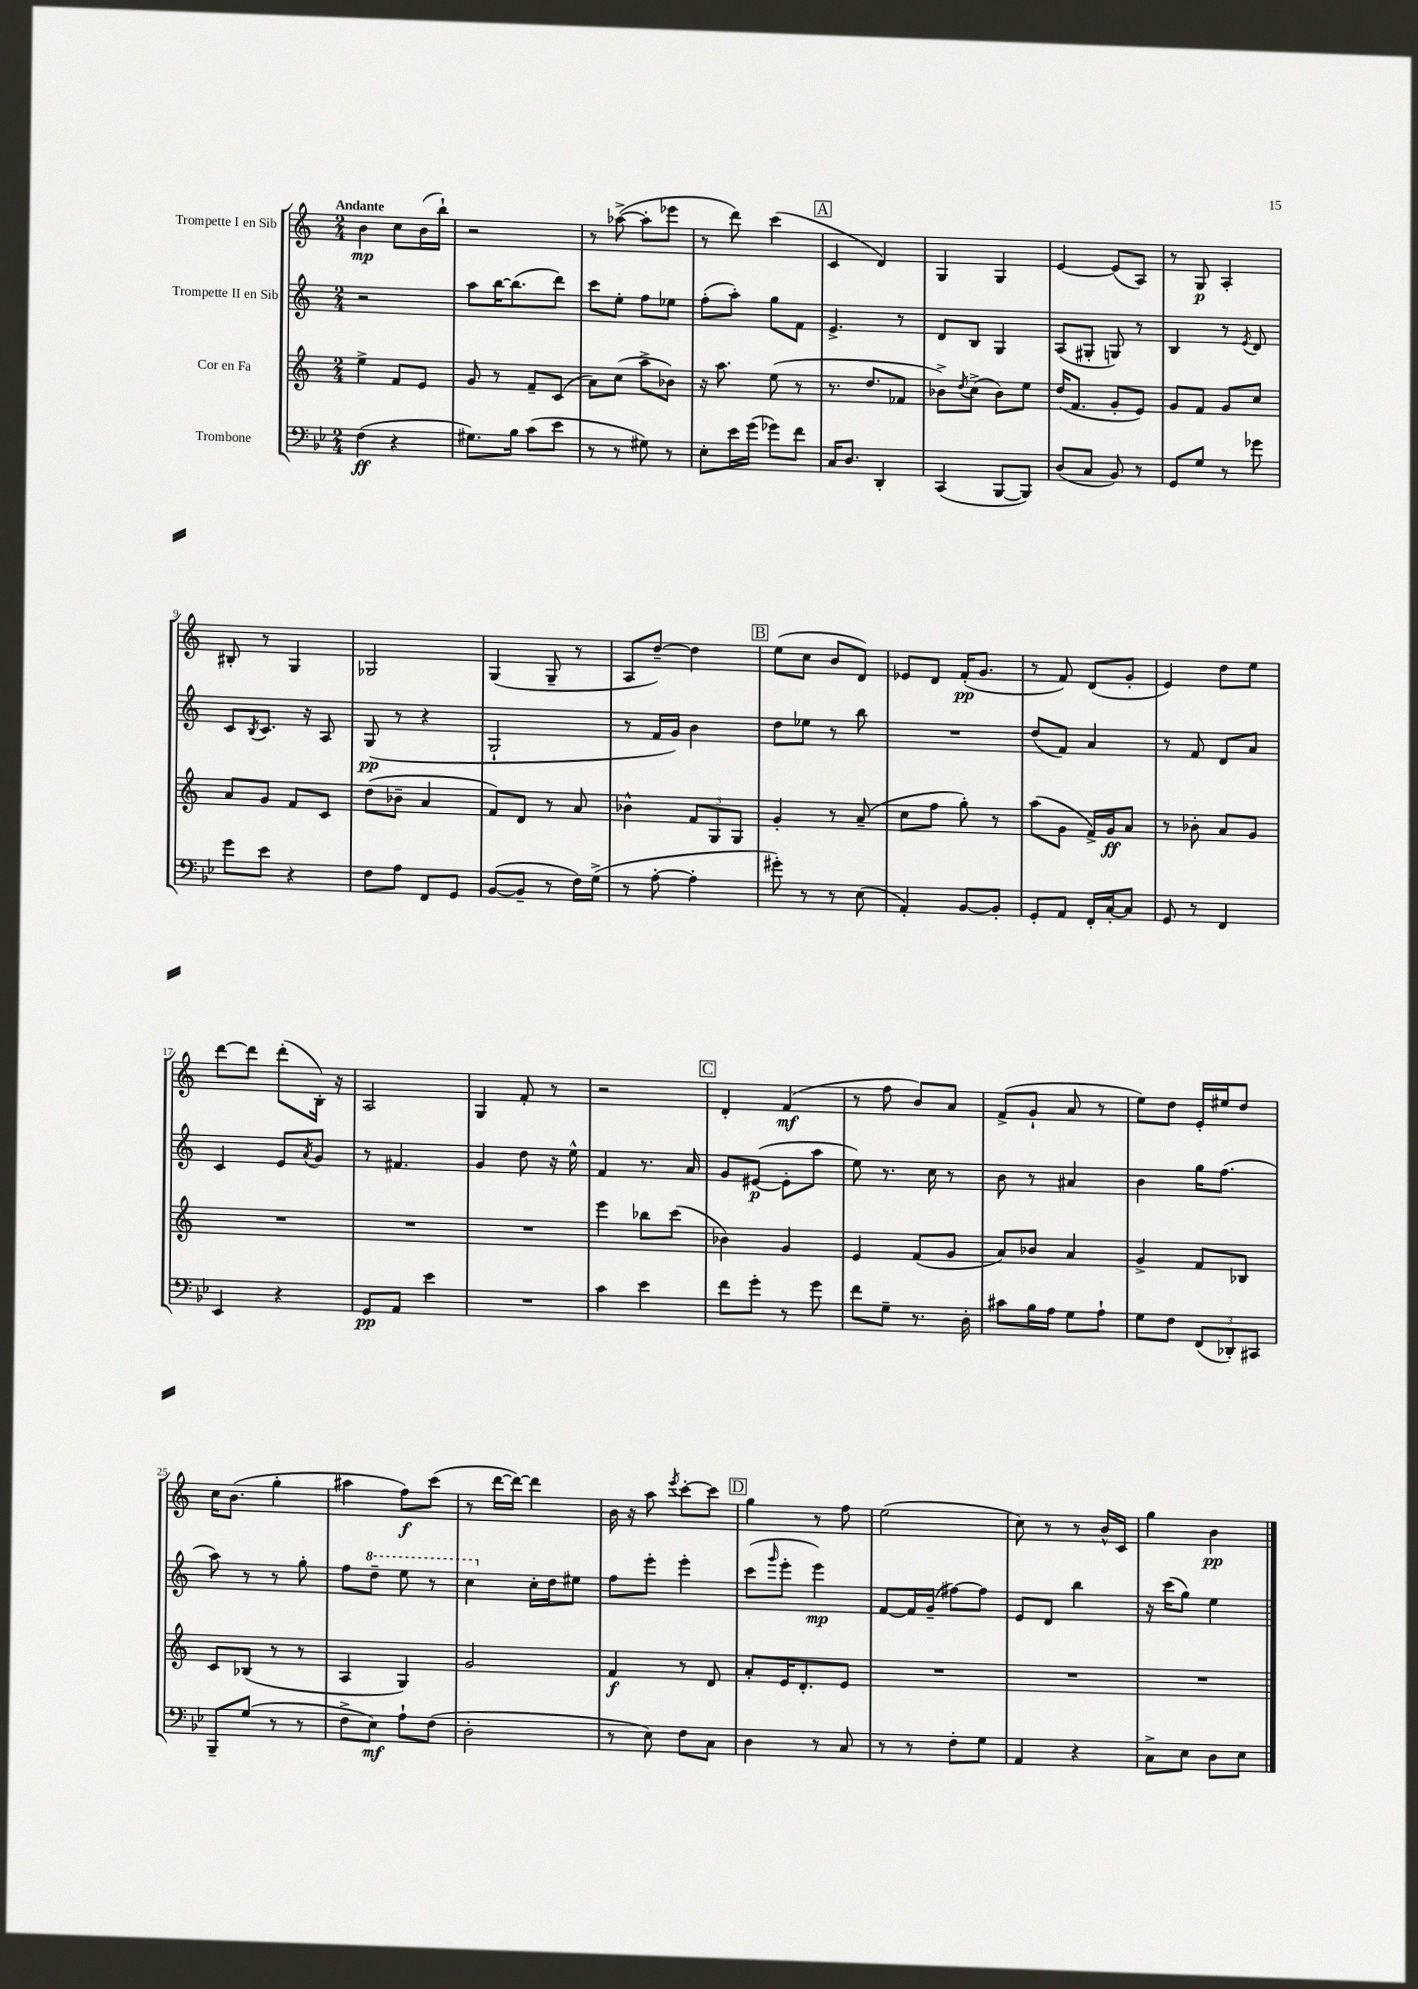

**kern	**dynam	**kern	**dynam	**kern	**dynam	**kern	**dynam
*part4	*part4	*part3	*part3	*part2	*part2	*part1	*part1
*staff4	*staff4	*staff3	*staff3	*staff2	*staff2	*staff1	*staff1
*I"Trombone	*	*I"Cor en Fa	*	*I"Trompette II en Sib	*	*I"Trompette I en Sib	*
*clefF4	*	*clefG2	*	*clefG2	*	*clefG2	*
*k[b-e-]	*	*k[]	*	*k[]	*	*k[]	*
*M2/4	*	*M2/4	*	*M2/4	*	*M2/4	*
=1	=1	=1	=1	=1	=1	=1	=1
!	!	!	!	!	!	!LO:TX:a:B:t=Andante	!
(4F\	ff	4ee^\	.	2r	.	4b\	mp
4r	.	8f/L	.	.	.	8cc\L	.
.	.	8e/J	.	.	.	(16b\L	.
.	.	.	.	.	.	16bb`\JJ)	.
=2	=2	=2	=2	=2	=2	=2	=2
8.G#X\L)	.	8g/	.	8aa\L	.	2r	.
.	.	8r	.	[16bb\K	.	.	.
16B-\Jk	.	.	.	(8.bb\]	.	.	.
(8c\L	.	8f~/L	.	.	.	.	.
8e-\J	.	(8c/J	.	8ddd\J)	.	.	.
=3	=3	=3	=3	=3	=3	=3	=3
8r	.	8a\L)	.	8ccc\L	.	8r	.
8r	.	(8cc\J	.	8ee'\J	.	([8aa-X^\	.
8G#X\)	.	8aa^\L	.	8ff\L	.	8aa-'\L]	.
8r	.	8b-X\J)	.	8ee-X\J	.	8eee-X\J	.
=4	=4	=4	=4	=4	=4	=4	=4
8E-'\L	.	16r	.	(8ff'\L	.	8r	.
.	.	8.aa\	.	.	.	.	.
16e-\L	.	.	.	8aa'\J)	.	8ddd\)	.
(16g\JJ	.	.	.	.	.	.	.
8g-X\L)	.	(8ee\	.	8gg\L	.	(4ccc\	.
8f\J	.	8r	.	8f\J	.	.	.
!!LO:REH:place=s1:t=A
=5	=5	=5	=5	=5	=5	=5	=5
16C/KL	.	8.r	.	4.e^/	.	4c/	.
8.D/J	.	.	.	.	.	.	.
.	.	8.dd/L	.	.	.	.	.
4DD'/	.	.	.	.	.	4d/)	.
.	.	8f-X/J	.	8r	.	.	.
=6	=6	=6	=6	=6	=6	=6	=6
(4CC/	.	8b-X^\L)	.	8d/L	.	4G/	.
.	.	8qdd/	.	.	.	.	.
.	.	(8cc^\J	.	8B/J	.	.	.
[8BBB-/L	.	8b-\L)	.	4G/	.	4G/	.
8BBB-/J])	.	8ee\J	.	.	.	.	.
=7	=7	=7	=7	=7	=7	=7	=7
(8D/L	.	(16dd/KL	.	(8A/L	.	[4e/	.
.	.	8.f/J	.	.	.	.	.
8C/J	.	.	.	8G#X'/J	.	.	.
8BB-/)	.	8g'/L	.	8Gn/)	.	(8e/L]	.
8r	.	8e/J)	.	8r	.	8A/J)	.
=8	=8	=8	=8	=8	=8	=8	=8
8GG/L	.	8g/L	.	4B/	.	8r	.
8G/J	.	8f/J	.	.	.	8G/	p
8r	.	8g/L	.	8r	.	4A'/	.
.	.	.	.	8qe/	.	.	.
8g-X\	.	8cc/J	.	8d/	.	.	.
!!LO:LB:g=z
=9	=9	=9	=9	=9	=9	=9	=9
8g\L	.	8a/L	.	8c/L	.	8B#X'/	.
.	.	.	.	8qB/	.	.	.
8e-\J	.	8g/J	.	8.c/J	.	8r	.
4r	.	8f/L	.	.	.	4G/	.
.	.	.	.	16r	.	.	.
.	.	8c/J	.	8A/	.	.	.
=10	=10	=10	=10	=10	=10	=10	=10
8F\L	.	(8dd\L	.	(8G/	pp	2G-X/	.
8A\J	.	8b-X~\J	.	8r	.	.	.
8FF/L	.	4a/	.	4r	.	.	.
8GG/J	.	.	.	.	.	.	.
=11	=11	=11	=11	=11	=11	=11	=11
([8BB-/L	.	8f/L)	.	2G`/	.	(4G/	.
8BB-~/J]	.	8d/J	.	.	.	.	.
8r	.	8r	.	.	.	8G~/	.
16F\LL)	.	8a/	.	.	.	8r	.
(16G^\JJ	.	.	.	.	.	.	.
=12	=12	=12	=12	=12	=12	=12	=12
8r	.	4b-X^^\	.	8r	.	8A/L	.
[8A'\	.	.	.	16f/LL	.	[8dd~/J)	.
.	.	.	.	16g/JJ)	.	.	.
4A'\]	.	12f/L	.	4b\	.	4dd\]	.
.	.	12G/	.	.	.	.	.
.	.	12G/J	.	.	.	.	.
!!LO:REH:place=s1:t=B
=13	=13	=13	=13	=13	=13	=13	=13
8g#X'\)	.	4g'/	.	8dd\L	.	(8ee\L	.
8r	.	.	.	8ee-X\J	.	8cc\J	.
8r	.	8r	.	8r	.	8b/L	.
(8E-\	.	(8a~/	.	8bb\	.	8d/J)	.
=14	=14	=14	=14	=14	=14	=14	=14
4AA'/)	.	8cc\L	.	2r	.	8e-X/L	.
.	.	8ff\J	.	.	.	8d/J	.
[8BB-/L	.	8gg'\)	.	.	.	(16f'/KL	pp
.	.	.	.	.	.	8.g/J	.
8BB-'/J]	.	8r	.	.	.	.	.
=15	=15	=15	=15	=15	=15	=15	=15
8GG'/L	.	(8aa\L	.	(8dd/L	.	8r	.
8AA/J	.	8g\J	.	8f/J)	.	8f/)	.
16FF'/LL	.	16f^/LL)	.	4a/	.	(8d/L	.
[16C'/J	.	16g/J	ff	.	.	.	.
8C/J]	.	8a/J	.	.	.	8g'/J	.
=16	=16	=16	=16	=16	=16	=16	=16
8GG/	.	8r	.	8r	.	4e/)	.
8r	.	8b-X'\	.	8f/	.	.	.
4FF/	.	8a/L	.	8d/L	.	8dd\L	.
.	.	8g/J	.	8a/J	.	8ee\J	.
!!LO:LB:g=z
=17	=17	=17	=17	=17	=17	=17	=17
4EE-/	.	2r	.	4c/	.	[8ddd\L	.
.	.	.	.	.	.	8ddd\J]	.
4r	.	.	.	8e/L	.	(8ddd'\L	.
.	.	.	.	8qa/	.	.	.
.	.	.	.	8g/J	.	16B'\Jk)	.
.	.	.	.	.	.	16r	.
=18	=18	=18	=18	=18	=18	=18	=18
8GG/L	pp	2r	.	8r	.	2A/	.
8AA/J	.	.	.	4.f#X/	.	.	.
4e-\	.	.	.	.	.	.	.
=19	=19	=19	=19	=19	=19	=19	=19
2r	.	2r	.	4g/	.	4G/	.
.	.	.	.	8dd\	.	8f'/	.
.	.	.	.	16r	.	8r	.
.	.	.	.	16ee^^\	.	.	.
=20	=20	=20	=20	=20	=20	=20	=20
4c\	.	4eee\	.	4f/	.	2r	.
4e-\	.	8bb-X\L	.	8.r	.	.	.
.	.	(8ccc\J	.	.	.	.	.
.	.	.	.	16a/	.	.	.
!!LO:REH:place=s1:t=C
=21	=21	=21	=21	=21	=21	=21	=21
8f\L	.	4b-X\)	.	8g/L	.	4d'/	.
8g'\J	.	.	.	([8e#X/J	p	.	.
8r	.	4g/	.	8e#'\L]	.	(4f/	mf
8g\	.	.	.	8aa\J	.	.	.
=22	=22	=22	=22	=22	=22	=22	=22
8f\L	.	4e/	.	8ee\)	.	8r	.
8G~\J	.	.	.	8.r	.	8ff\	.
8.r	.	(8f/L	.	.	.	8b/L)	.
.	.	.	.	16cc\	.	.	.
.	.	8g/J	.	8r	.	8a/J	.
16D'\	.	.	.	.	.	.	.
=23	=23	=23	=23	=23	=23	=23	=23
8c#X\L	.	8a/L)	.	8b\	.	(8f^/L	.
16B-\L	.	8b-X/J	.	8r	.	8g`/J	.
16A\JJ	.	.	.	.	.	.	.
8G\L	.	4a/	.	4a#X/	.	8a/	.
8A`\J	.	.	.	.	.	8r	.
=24	=24	=24	=24	=24	=24	=24	=24
8G\L	.	4g^/	.	4b\	.	8ee\L)	.
8F\J	.	.	.	.	.	8dd\J	.
(12FF/L	.	8f/L	.	16gg\KL	.	16e'/LL	.
.	.	.	.	(8.ff\J	.	16ee#X/J	.
12DD-X'/)	.	.	.	.	.	.	.
.	.	8B-X/J	.	.	.	8dd/J	.
12CC#X/J	.	.	.	.	.	.	.
!!LO:LB:g=z
=25	=25	=25	=25	=25	=25	=25	=25
8BBB-~/L	.	8c/L	.	8aa\)	.	16cc\KL	.
.	.	.	.	.	.	(8.b\J	.
(8G/J	.	(8B-X/J	.	8r	.	.	.
8r	.	8r	.	8r	.	4gg'\	.
8r	.	8r	.	8gg'\	.	.	.
=26	=26	=26	=26	=26	=26	=26	=26
8F^\L	.	4A/	.	8ff\L	.	4aa#X\	.
*	*	*	*	*8va	*	*	*
8E-\J)	mf	.	.	8ddd~\J	.	.	.
8A`\L	.	4G/)	.	8eee\	.	8ff\L)	f
(8F\J	.	.	.	8r	.	(8ccc\J	.
=27	=27	=27	=27	=27	=27	=27	=27
2D'\	.	2g/	.	4ccc\	.	8r	.
.	.	.	.	.	.	[16ddd\LL	.
.	.	.	.	.	.	16ddd\JJ_)	.
*	*	*	*	*X8va	*	*	*
.	.	.	.	16cc'\LL	.	4ddd\]	.
.	.	.	.	16dd\J	.	.	.
.	.	.	.	8ee#X\J	.	.	.
=28	=28	=28	=28	=28	=28	=28	=28
8r	.	4f/	f	8ff\L	.	16b\	.
.	.	.	.	.	.	16r	.
8E-\)	.	.	.	8eee'\J	.	8aa\	.
.	.	.	.	.	.	8qeee/	.
8F\L	.	8r	.	4eee'\	.	[8ccc'\L	.
8C\J	.	8d/	.	.	.	8ccc\J]	.
!!LO:REH:place=s1:t=D
=29	=29	=29	=29	=29	=29	=29	=29
4D\	.	8a'/L	.	(8ccc\L	.	4gg\	.
.	.	.	.	16qqggg/	.	.	.
.	.	16e/K	.	8eee'\J	.	.	.
.	.	8.d'/	.	.	.	.	.
8r	.	.	.	4eee\)	mp	8r	.
8C/	.	8e/J	.	.	.	8ff\	.
=30	=30	=30	=30	=30	=30	=30	=30
8r	.	2r	.	[8f/L	.	(2ee\	.
8r	.	.	.	16f/L]	.	.	.
.	.	.	.	(16g~/JJ	.	.	.
8F'\L	.	.	.	[8ff#X\L)	.	.	.
8G\J	.	.	.	8ff#\J]	.	.	.
=31	=31	=31	=31	=31	=31	=31	=31
4AA/	.	2r	.	8e/L	.	8cc\)	.
.	.	.	.	8d/J	.	8r	.
4r	.	.	.	4bb\	.	8r	.
.	.	.	.	.	.	16b^^/LL	.
.	.	.	.	.	.	16c/JJ	.
=32	=32	=32	=32	=32	=32	=32	=32
8C^\L	.	2r	.	16r	.	4gg\	.
.	.	.	.	(16ccc\KL	.	.	.
8E-\J	.	.	.	8gg\J)	.	.	.
8D\L	.	.	.	4ee\	.	4b\	pp
8E-\J	.	.	.	.	.	.	.
==	==	==	==	==	==	==	==
*-	*-	*-	*-	*-	*-	*-	*-
